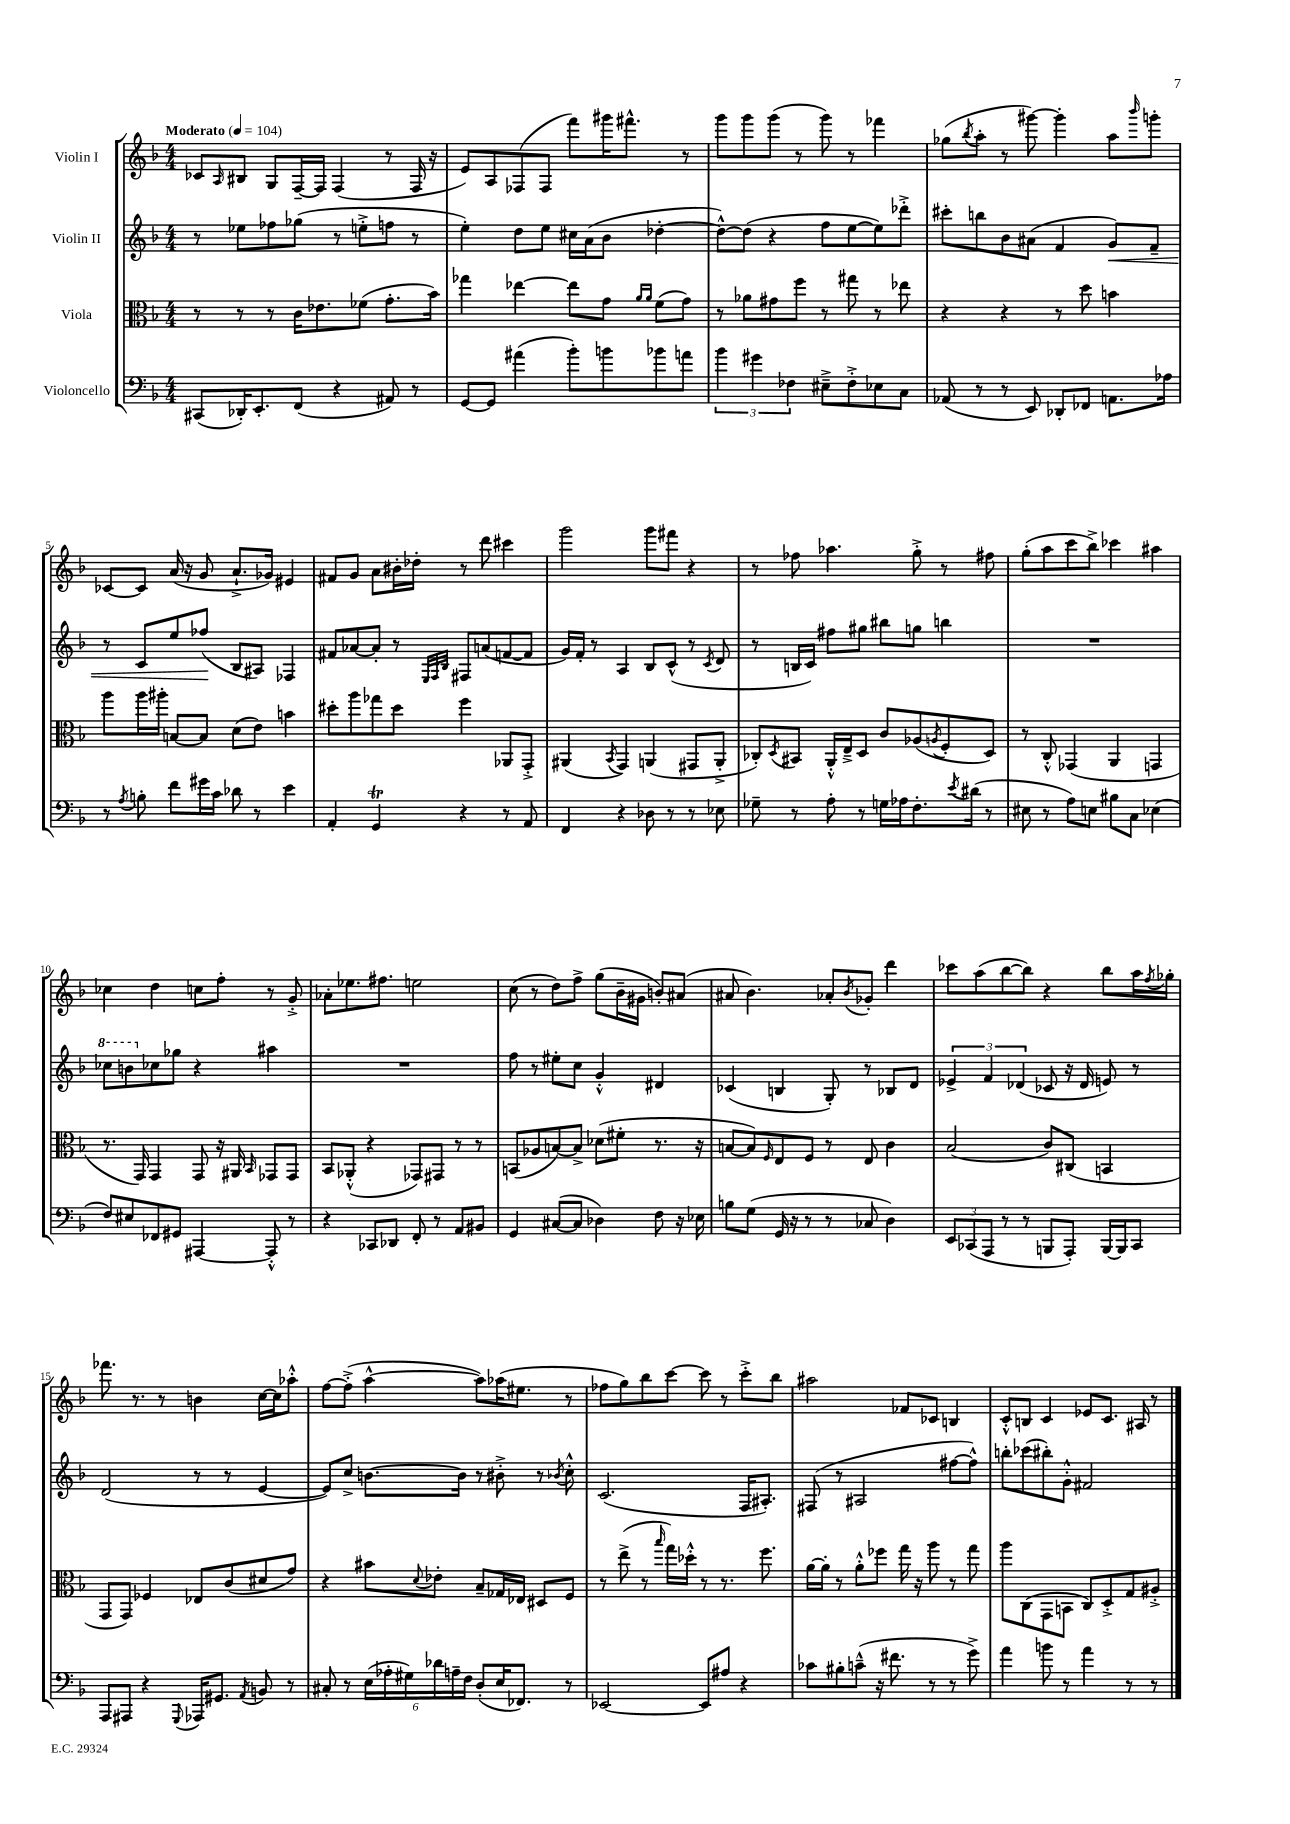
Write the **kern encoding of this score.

**kern	**kern	**kern	**dynam	**kern
*part4	*part3	*part2	*part2	*part1
*staff4	*staff3	*staff2	*staff2	*staff1
*I"Violoncello	*I"Viola	*I"Violin II	*	*I"Violin I
*clefF4	*clefC3	*clefG2	*	*clefG2
*k[b-]	*k[b-]	*k[b-]	*	*k[b-]
*M4/4	*M4/4	*M4/4	*	*M4/4
*MM104	*MM104	*MM104	*	*MM104
=1	=1	=1	=1	=1
!	!	!	!	!LO:TX:a:B:t=Moderato
(8CC#X/L	8r	8r	.	8c-X/L
.	.	.	.	16qqA/
16DD-X'/K)	8r	8ee-X\L	.	8B#X/J
8.EE'/	.	.	.	.
.	8r	8ff-X\	.	8G/L
(8FF/J	16c\KL	(8gg-X\J	.	[16F~/L
.	8.e-X\	.	.	16F/JJ]
4r	.	8r	.	(4F/
.	(8f-X\J	8een'^\L	.	.
8AA#X/)	8.g'\L	8ffn\J	.	8r
8r	.	8r	.	16F/
.	16b-\Jk)	.	.	16r
=2	=2	=2	=2	=2
[8GG/L	4gg-X\	4ee'\)	.	8e/L)
8GG/J]	.	.	.	8A/
(4a#X\	[4ee-X\	8dd\L	.	(8F-X/
.	.	8ee\J	.	8F-/J
8b-'\L)	8ee-\L]	16cc#X\LL	.	8fff\L)
.	.	(16a\J	.	.
8bn\	8g\J	8b-\J	.	16ggg#X\K
.	.	.	.	8.fff#X^^\J
.	16qqa/LL	.	.	.
.	16qqa/JJ	.	.	.
8b-X\	(8f\L	[4dd-X'\	.	.
8an\J	8g\J)	.	.	8r
=3	=3	=3	=3	=3
6b-\	8r	8dd-^^\L_)	.	8ggg\L
.	8a-X\L	(8dd-\J]	.	8ggg\
6g#X\	.	.	.	.
.	8g#X\	4r	.	(8ggg\J
6F-X\	.	.	.	.
.	8ff\J	.	.	8r
8E#X~^\L	8r	8ff\L	.	8ggg\)
8F-'^\	8gg#X\	[8ee\	.	8r
8E-X\	8r	8ee\])	.	4fff-X\
8C\J	8ee-X\	8ddd-X'^\J	.	.
=4	=4	=4	=4	=4
(8AA-X/	4r	8ccc#X'\L	.	(8gg-X\L
.	.	.	.	8qbb-/
8r	.	8bbn\	.	8aa'\J
8r	4r	8b-\	.	8r
8EE/)	.	(8a#X\J	.	[8ggg#X\)
8DD-X'/L	8r	4f/	.	4ggg#'\]
8FF-X/J	8dd\	.	.	.
!	!	!	!LO:HP:b	!
8.AAn\L	4bn\	8g/L)	<	8aa\L
.	.	.	.	16qqbbb-/
.	.	8f~/J	.	8gggn'\J
16A-X\Jk	.	.	.	.
!!LO:LB:g=z
=5	=5	=5	=5	=5
8r	8aa\L	8r	.	[8c-X/L
8qA/	.	.	.	.
8Bn'\	16aa\L	8c/L	.	8c-/J]
.	16aa#X'\JJ	.	.	.
8f\L	[8Bn/L	8ee/	.	(16a/
.	.	.	.	16r
16g#X\L	8B/J]	(8ff-X/J	.	8g/
16c\JJ	.	.	.	.
8d-X\	(8d\L	8B-/L	[	8.a`^/L
8r	8e\J)	8A#X/J)	.	.
.	.	.	.	16g-X/Jk)
4e\	4bn\	4F-X/	.	4e#X/
=6	=6	=6	=6	=6
4AA'/	8dd#X'\L	8f#X/L	.	8f#X/L
.	8aa\	[8a-X/	.	8g/J
4GGT/	8gg-X\	8a-'/J]	.	8a\L
.	8dd#\J	8r	.	16b#X'\L
.	.	.	.	16dd-X'\JJ
.	.	32qqE/LLL	.	.
.	.	32qqF/	.	.
.	.	32qqB-/JJJ	.	.
4r	4ff\	8F#X/L	.	8r
.	.	(8an/	.	8ddd\
8r	8AA-X/L	[8fn/	.	4ccc#X\
8AA/	8GG'^/J	8f/J]	.	.
=7	=7	=7	=7	=7
4FF/	(4AA#X/	16g/LL)	.	2ggg\
.	.	16f'/JJ	.	.
.	.	8r	.	.
.	8qBB-/	.	.	.
4r	4GG/)	4A/	.	.
8D-X\	(4AAn/	8B-/L	.	8ggg\L
8r	.	(8c^^/J	.	8fff#X\J
8r	8GG#X/L	8r	.	4r
.	.	8qc/	.	.
8E-X\	8AA'^/J	8d/	.	.
=8	=8	=8	=8	=8
8G-X~\	8C-X'/L)	8r	.	8r
.	8qD/	.	.	.
8r	8BB#X/J	16Bn/LL	.	8ff-X\
.	.	16c/JJ)	.	.
8A'\	16AA'^^/LL	8ff#X\L	.	4.aa-X\
.	16E~^/J	.	.	.
8r	8D/J	8gg#X\J	.	.
16Gn\LL	8c/L	8bb#X\L	.	.
16A-X\J	.	.	.	.
8.F'\	(8A-X/	8ggn\J	.	8gg'^\
.	8qAn/	.	.	.
.	8F'/	4bbn\	.	8r
8qe/	.	.	.	.
(16d#X\Jk	.	.	.	.
8r	8D/J)	.	.	8ff#X\
=9	=9	=9	=9	=9
8E#X\	8r	1r	.	(8gg'\L
8r	8C'^^/	.	.	8aa\
8A\L)	(4GG-X/	.	.	8ccc\
8En\J	.	.	.	8bb-^\J)
8B#X\L	4AA/	.	.	4ccc-X\
8C\J	.	.	.	.
(4E-X\	4GGn/	.	.	4aa#X\
!!LO:LB:g=z
=10	=10	=10	=10	=10
*	*	*8va	*	*
8F/L)	8.r	8ccc-X\L	.	4cc-X\
8E#X/	.	8bbn\	.	.
.	16GG/)	.	.	.
*	*	*X8va	*	*
8FF-X/	4GG/	8cc-X\	.	4dd\
8GG#X/J	.	8gg-X\J	.	.
[4AAA#X/	8GG/	4r	.	8ccn\L
.	16r	.	.	8ff'\J
.	16AA#X/	.	.	.
.	16qqBB-/	.	.	.
8AAA#'^^/]	8GG-X/L	4aa#X\	.	8r
8r	8GG-/J	.	.	8g'^/
=11	=11	=11	=11	=11
4r	8BB-/L	1r	.	8a-X'\L
.	(8AA-X'^^/J	.	.	8.ee-X\
8CC-X/L	4r	.	.	.
.	.	.	.	8.ff#X\J
8DD-X/J	.	.	.	.
8FF'/	8GG-X/L)	.	.	2een\
8r	8GG#X/J	.	.	.
8AA/L	8r	.	.	.
8BB#X/J	8r	.	.	.
=12	=12	=12	=12	=12
4GG/	(8BBn/L	8ff\	.	(8cc\
.	8A-X/	8r	.	8r
([8C#X/L	[8Bn/)	8ee#X'\L	.	8dd\L)
8C#/J]	8B^/J]	8cc\J	.	8ff^\J
4D-X\)	(8d-X\L	4g'^^/	.	(8gg\L
.	8f#X'\J	.	.	16b-~\L
.	.	.	.	16g#X\JJ
8F\	8.r	4d#X/	.	8bn'/L)
16r	.	.	.	(8a#X/J
16E-X\	16r	.	.	.
=13	=13	=13	=13	=13
8Bn\L	[8Bn/L	(4c-X/	.	8a#X/
(8G\J	8B/])	.	.	4.b-\)
.	16qqF/	.	.	.
16GG/	8E/	4Bn/	.	.
16r	.	.	.	.
8r	8F/J	.	.	.
8r	8r	8G'/)	.	8a-X'/L
.	.	.	.	8qb-/
8C-X/	8E/	8r	.	8g-X'/J
4D\)	4c\	8B-X/L	.	4ddd\
.	.	8d/J	.	.
=14	=14	=14	=14	=14
12EE/L	(2B-/	6e-X^/	.	8ccc-X\L
(12CC-X/	.	.	.	.
.	.	.	.	(8aa\
12AAA/J	.	6f/	.	.
8r	.	.	.	[8bb-\
.	.	(6d-X/	.	.
8r	.	.	.	8bb-\J])
8BBBn/L	8c/L)	8c-X/	.	4r
8AAA'/J)	(8C#X/J	16r	.	.
.	.	16d-/	.	.
[16BBB/LL	4BBn/	8en/)	.	8bb-\L
16BBB/J]	.	.	.	.
8CC-/J	.	8r	.	16aa\L
.	.	.	.	8qff/
.	.	.	.	16gg-X'\JJ
!!LO:LB:g=z
=15	=15	=15	=15	=15
8AAA/L	8GG/L	(2d/	.	8.fff-X\
8AAA#X/J	8GG/J)	.	.	.
.	.	.	.	8.r
4r	4F-X/	.	.	.
.	.	.	.	8r
8qqGGG/	.	.	.	.
16AAA-X/KL	8E-X/L	8r	.	4bn\
8.GG#X/J	.	.	.	.
.	(8c/	8r	.	.
8qAA/	.	.	.	.
8BBn/	8d#X/	[4e/	.	[16cc\LL
.	.	.	.	16cc\J]
8r	8g/J)	.	.	8aa-X'^^\J
=16	=16	=16	=16	=16
8C#X'/	4r	8e/L])	.	[8ff\L
8r	.	8cc^/J	.	(8ff'^\J]
(24E\LL	8b#X\L	[8.bn\L	.	[4aa^^\
24A-X'\	.	.	.	.
24G#X\)	.	.	.	.
.	8qqd/	.	.	.
24d-X\	8e-X'\J	.	.	.
24An~\	.	.	.	.
.	.	16b\Jk]	.	.
24F\JJ	.	.	.	.
(8D'/L	8B-~/L	8r	.	8aa\L])
16E/K	16G-X/L	8b#X'^\	.	(16aa-X\K
8.FF-X/J)	16E-X/JJ	.	.	8.ee#X\J
.	8D#X/L	8r	.	.
.	.	8qb-X/	.	.
8r	8F/J	8cc'^^\	.	8r
=17	=17	=17	=17	=17
[2EE-X/	8r	(2.c/	.	8ff-X\L
.	(8ee^\	.	.	8gg\)
.	8r	.	.	8bb-\
.	16qqbb-/	.	.	.
.	16gg\LL)	.	.	[8ccc\J
.	16dd-X'^^\JJ	.	.	.
8EE-/L]	8r	.	.	8ccc\]
8A#X/J	8.r	.	.	8r
4r	.	16F/KL	.	8ccc'^\L
.	8.ff\	8.A#X'/J)	.	.
.	.	.	.	8bb-\J
=18	=18	=18	=18	=18
8c-X\L	[16a\LL	(8F#X/	.	2aa#X\
.	16a'\JJ]	.	.	.
8B#X'\	8r	8r	.	.
(8cn~^^\J	8a'^^\L	2A#X/	.	.
16r	8ff-X\J	.	.	.
8.f#X\	.	.	.	.
.	16gg\	.	.	8f-X/L
.	16r	.	.	.
8r	8aa\	.	.	8c-X/J
8r	8r	[8ff#X\L	.	4Bn/
8g^\)	8gg\	8ff#^^\J])	.	.
=19	=19	=19	=19	=19
4a\	8aa\L	8bbn'\L	.	8c'^^/L
.	(8C\	(8ccc-X\	.	8Bn/J
8bn\	8GG\	8bb#X'\)	.	4c/
8r	8BBn\J	8g'^^\J	.	.
4a\	8C/L)	2f#X/	.	8e-X/L
.	8D'^/	.	.	8.c/J
8r	8G/	.	.	.
.	.	.	.	16A#X/
8r	8A#X'^/J	.	.	8r
==	==	==	==	==
*-	*-	*-	*-	*-
